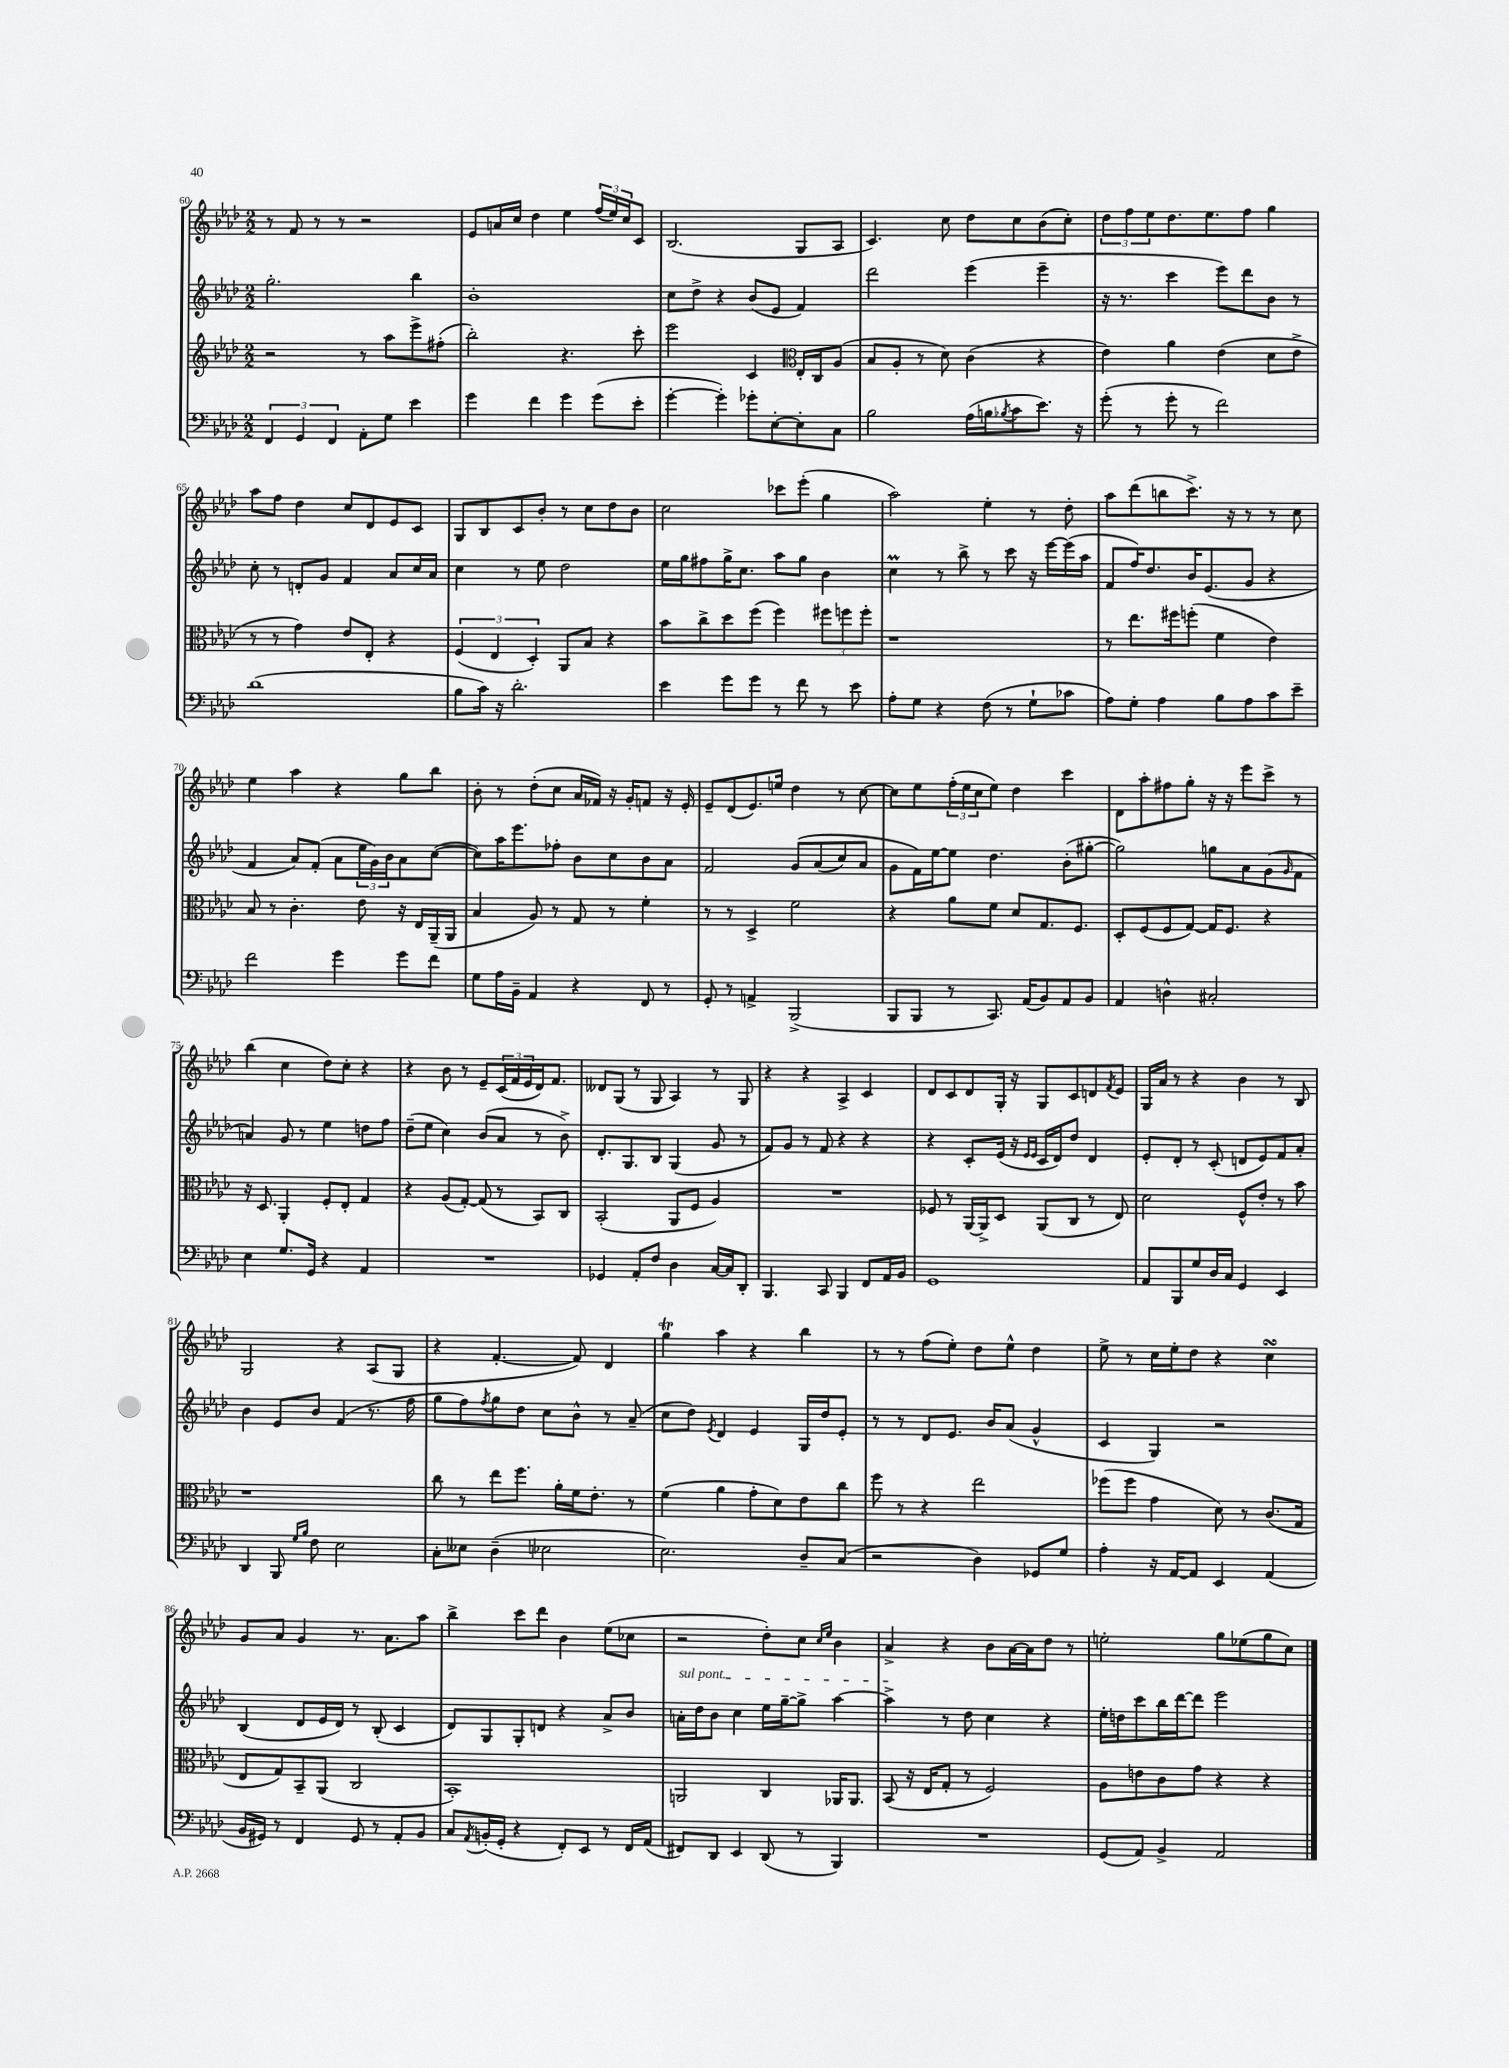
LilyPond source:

<<
\new StaffGroup <<
\new Staff = "s0" {
    \clef treble \key aes \major \numericTimeSignature \time 2/2
    r8 f'8 r8 r8 r2 |
    ees'8 a'16 c''16 des''4 ees''4 \tuplet 3/2 { f''16( ees''16) c''16 } c'8 |
    bes2.( g8 aes8 |
    c'4.) c''8 des''8 c''8 bes'8( c''8-.) |
    \tuplet 3/2 { des''8 f''8 ees''8 } des''8. ees''8. f''8 g''4 |
    aes''8 f''8 des''4 c''8 des'8 ees'8 c'8 |
    g8 bes8 c'8 bes'8-. r8 c''8 des''8 bes'8 |
    c''2 ces'''8 ees'''8-.( g''4 |
    aes''2) ees''4-. r8 des''8-. |
    aes''8 des'''8( b''8 c'''8.->) r16 r8 r8 c''8 |
    ees''4 aes''4 r4 g''8 bes''8 |
    bes'8-. r8 des''8-.( c''8 aes'16 fes'16) r16 g'16-. f'8 r16 ees'16-. |
    ees'8-- des'8( ees'8.) e''16 des''4 r8 c''8~ |
    c''8 ees''8 \tuplet 3/2 { f''16-.( ees''16 c''16 } ees''8) des''4 c'''4 |
    des'8 aes''8-. fis''8 g''8-. r16 r16 ees'''8 c'''8-> r8 |
    bes''4( c''4 des''8) c''8-. r4 |
    r4 bes'8 r8 ees'8-- \tuplet 3/2 { c'16( f'16 ees'16 } des'16) f'8. |
    deses'8 g8( r8 g8 aes4) r8 g8 |
    r4 r4 aes4-> c'4 |
    des'8 c'8 des'8 g16-. r16 g8 c'8 d'8 \acciaccatura { f'8 } ees'8 |
    g16 aes'16 r8 r4 bes'4 r8 bes8 |
    g2 r4 aes8( g8 |
    r4 f'4.~-. f'8) des'4 |
    g''4\trill aes''4 r4 bes''4 |
    r8 r8 f''8( ees''8-.) des''8 ees''8-^ des''4 |
    ees''8-> r8 c''16 ees''16-. des''8 r4 c''4\turn |
    g'8 aes'8 g'4 r8. aes'8. aes''8 |
    bes''4-> c'''8 des'''8 bes'4 ees''8( ces''8 |
    r2 des''8-.) c''8 \grace { c''16 ees''16 } bes'4 |
    aes'4-> r4 bes'8 aes'16~ aes'16 des''8 r8 |
    e''2-. g''8 ees''8( g''8 c''8) \bar "|." |
}
\new Staff = "s1" {
    \clef treble \key aes \major \numericTimeSignature \time 2/2
    g''2.-. bes''4 |
    bes'1-. |
    c''8 des''8-> r4 bes'8( ees'8 f'4) |
    des'''2 ees'''4( ees'''4-- |
    r16 r8. c'''4 ees'''8) des'''8 bes'8 r8 |
    c''8-. r8 d'8-. g'8 f'4 aes'8 c''16 aes'16 |
    c''4 r8 ees''8 des''2 |
    ees''16 g''16 fis''8 g''16-> c''8. aes''8 g''8 bes'4 |
    c''4\prall r8 bes''8-> r8 c'''8 r16 ees'''16~ ees'''16( aes''16 |
    f'8 f''16) des''8. bes'16 ees'8.( g'8 r4 |
    f'4 aes'8) f'8-.( aes'8 \tuplet 3/2 { ees''16 g'16) bes'16 } aes'8 c''8~( |
    c''8) aes''16 ees'''8. fes''8-. bes'8 c''8 bes'8 aes'8 |
    f'2 g'8\( aes'8( c''8) aes'8 |
    g'8 f'16\) ees''16~ ees''8 des''4. bes'8-.( gis''8~-. |
    gis''2) g''8 aes'8 g'8( \grace { g'16 } f'8 |
    a'4) g'8 r8 ees''4 d''8 f''8 |
    des''8--( ees''8 c''4) bes'8( aes'8 r8 bes'8->) |
    des'8.-. g8. bes8 g4( g'8 r8 |
    f'8) g'8 r8 f'8 r4 r4 |
    r4 c'8-. ees'16( r16 \grace { ees'16 ees'16 } c'16 des'16) des''8 des'4 |
    ees'8-. des'8-. r8 c'8-.( d'8 ees'8) f'8 aes'8-. |
    bes'4 ees'8 bes'8 f'4( r8. f''16 |
    g''8 f''8) \acciaccatura { f''8 } g''8 des''8 c''8 bes'8-^ r8 aes'8--( |
    c''8 des''8) \acciaccatura { ees'8 } des'4 ees'4 g16 des''16 ees'8-. |
    r8 r8 des'8 ees'8. bes'16 aes'8( g'4-^ |
    c'4 g4) r2 |
    bes4( des'8 ees'16 des'16) r8 bes8-.( c'4 |
    des'8) g8 g8-. d'8 r4 aes'8-> bes'8 |
    \once \override TextSpanner.bound-details.left.text = \markup { \italic "sul pont." } a'16-.\startTextSpan des''16 bes'8 c''4 ees''16 g''16~-- g''8-> aes''4~ |
    aes''4->\stopTextSpan r8 des''8 c''4 r4 |
    ees''16-. d''16 c'''8 bes''16 des'''16~ des'''8 ees'''2 \bar "|." |
}
\new Staff = "s2" {
    \clef treble \key aes \major \numericTimeSignature \time 2/2
    r2 r8 aes''8 ees'''8-> fis''8-.( |
    bes''2-.) r4. c'''8-. |
    ees'''2 c'4 \clef alto ees16-. c16 aes8( |
    bes8 aes8-. r8 des'8) c'4( r4 |
    ees'4) aes'4 ees'4( des'8 ees'8-> |
    r8 r8 g'4) ees'8 ees8-. r4 |
    \tuplet 3/2 { f4( ees4 des4-.) } aes,8 bes8 r4 |
    bes'8 c''8-> des''8 f''8( f''4) \tuplet 3/2 { fis''8 f''8 f''8-. } |
    r1 |
    r8 ees''8. fis''16 f''8-.( f'4 ees'4) |
    bes8 r8 c'4.-. ees'8 r16 ees16 aes,16--( aes,16 |
    bes4 aes8) r8 g8 r8 f'4-. |
    r8 r8 des4-> f'2 |
    r4 aes'8 f'8 des'8 g8. f8. |
    des8-. f8( f8 g8~) g16 f8. r4 |
    r16 des8. aes,4-. f8-. ees8-. g4 |
    r4 aes8( g8~-.) g8( r8 bes,8) c8 |
    bes,2-.( aes,8 f8 aes4) |
    R1 |
    fes8 r8 aes,16~ aes,16-> des8 aes,8( c8 r8 ees8) |
    des'2 f8-^ ees'8-. r8 bes'8 |
    r1 |
    c''8 r8 ees''8 f''8. aes'16-. f'16 ees'8.-. r8 |
    f'4( aes'4 g'8-. des'8) ees'8 c''8 |
    f''8 r8 r4 ees''2 |
    fes''8( fes''8 g'4 des'8) r8 c'8.( g16 |
    ees8 g8) bes,8-- aes,8( c2 |
    bes,1-.) |
    a,2 c4 aes,16 aes,8. |
    bes,8( r16 ees16 g8-. r8 f2) |
    aes8 e'8 c'8 g'8 r4 r4 \bar "|." |
}
\new Staff = "s3" {
    \clef bass \key aes \major \numericTimeSignature \time 2/2
    \tuplet 3/2 { f,4 g,4 f,4 } aes,8-. g8 ees'4 |
    g'4 f'4 g'4 g'8( ees'8-. |
    g'4~-. g'4-.) ges'8-. ees8~-. ees8-. c8 |
    bes2 aes16( b16 \acciaccatura { bes8 } c'8 ees'8.) r16 |
    g'8-.( r8 g'8-. r8 f'2) |
    des'1( |
    bes8 c'16) r16 des'2.-. |
    ees'4 g'8 g'8 r8 f'8 r8 ees'8 |
    aes8-. g8 r4 f8( r8 g8-! ces'8 |
    aes8) g8-. aes4 bes8 aes8 c'8 ees'8-- |
    f'2 g'4 g'8 f'8 |
    g8 aes16 bes,16-- aes,4 r4 f,8 r8 |
    g,8-. r8 a,4-> bes,,2->( |
    bes,,8 bes,,8 r8 c,8.) aes,16( bes,8) aes,8 bes,8 |
    aes,4 d4-^ cis2-. |
    ees4 g8. g,16 r4 aes,4 |
    R1 |
    ges,4 aes,8-. f8 des4 c16~ c16 des,8-. |
    bes,,4. c,8 bes,,4 f,8 aes,16 bes,16 |
    g,1 |
    aes,8 bes,,8 g8 des16 c16 g,4 ees,4 |
    des,4 bes,,8 \grace { g16 bes16 } f8 ees2 |
    c8-. eeses8 des4--( ees2 |
    ees2.) des8-- c8( |
    r2 des4) ges,8 g8 |
    aes4-. r16 aes,16~ aes,8 ees,4 aes,4( |
    bes,16 gis,16) r8 f,4 gis,8 r8 aes,8-. bes,8 |
    c8 \acciaccatura { aes,8 } b,16-.( g,16-. r4 f,8-.) ees,8 r8 f,16 aes,16( |
    fis,8) des,8 ees,4 des,8( r8 bes,,4) |
    R1 |
    g,8( aes,8) bes,4-> aes,2 \bar "|." |
}
>>
>>
\layout { \context { \Score currentBarNumber = #60 } }
